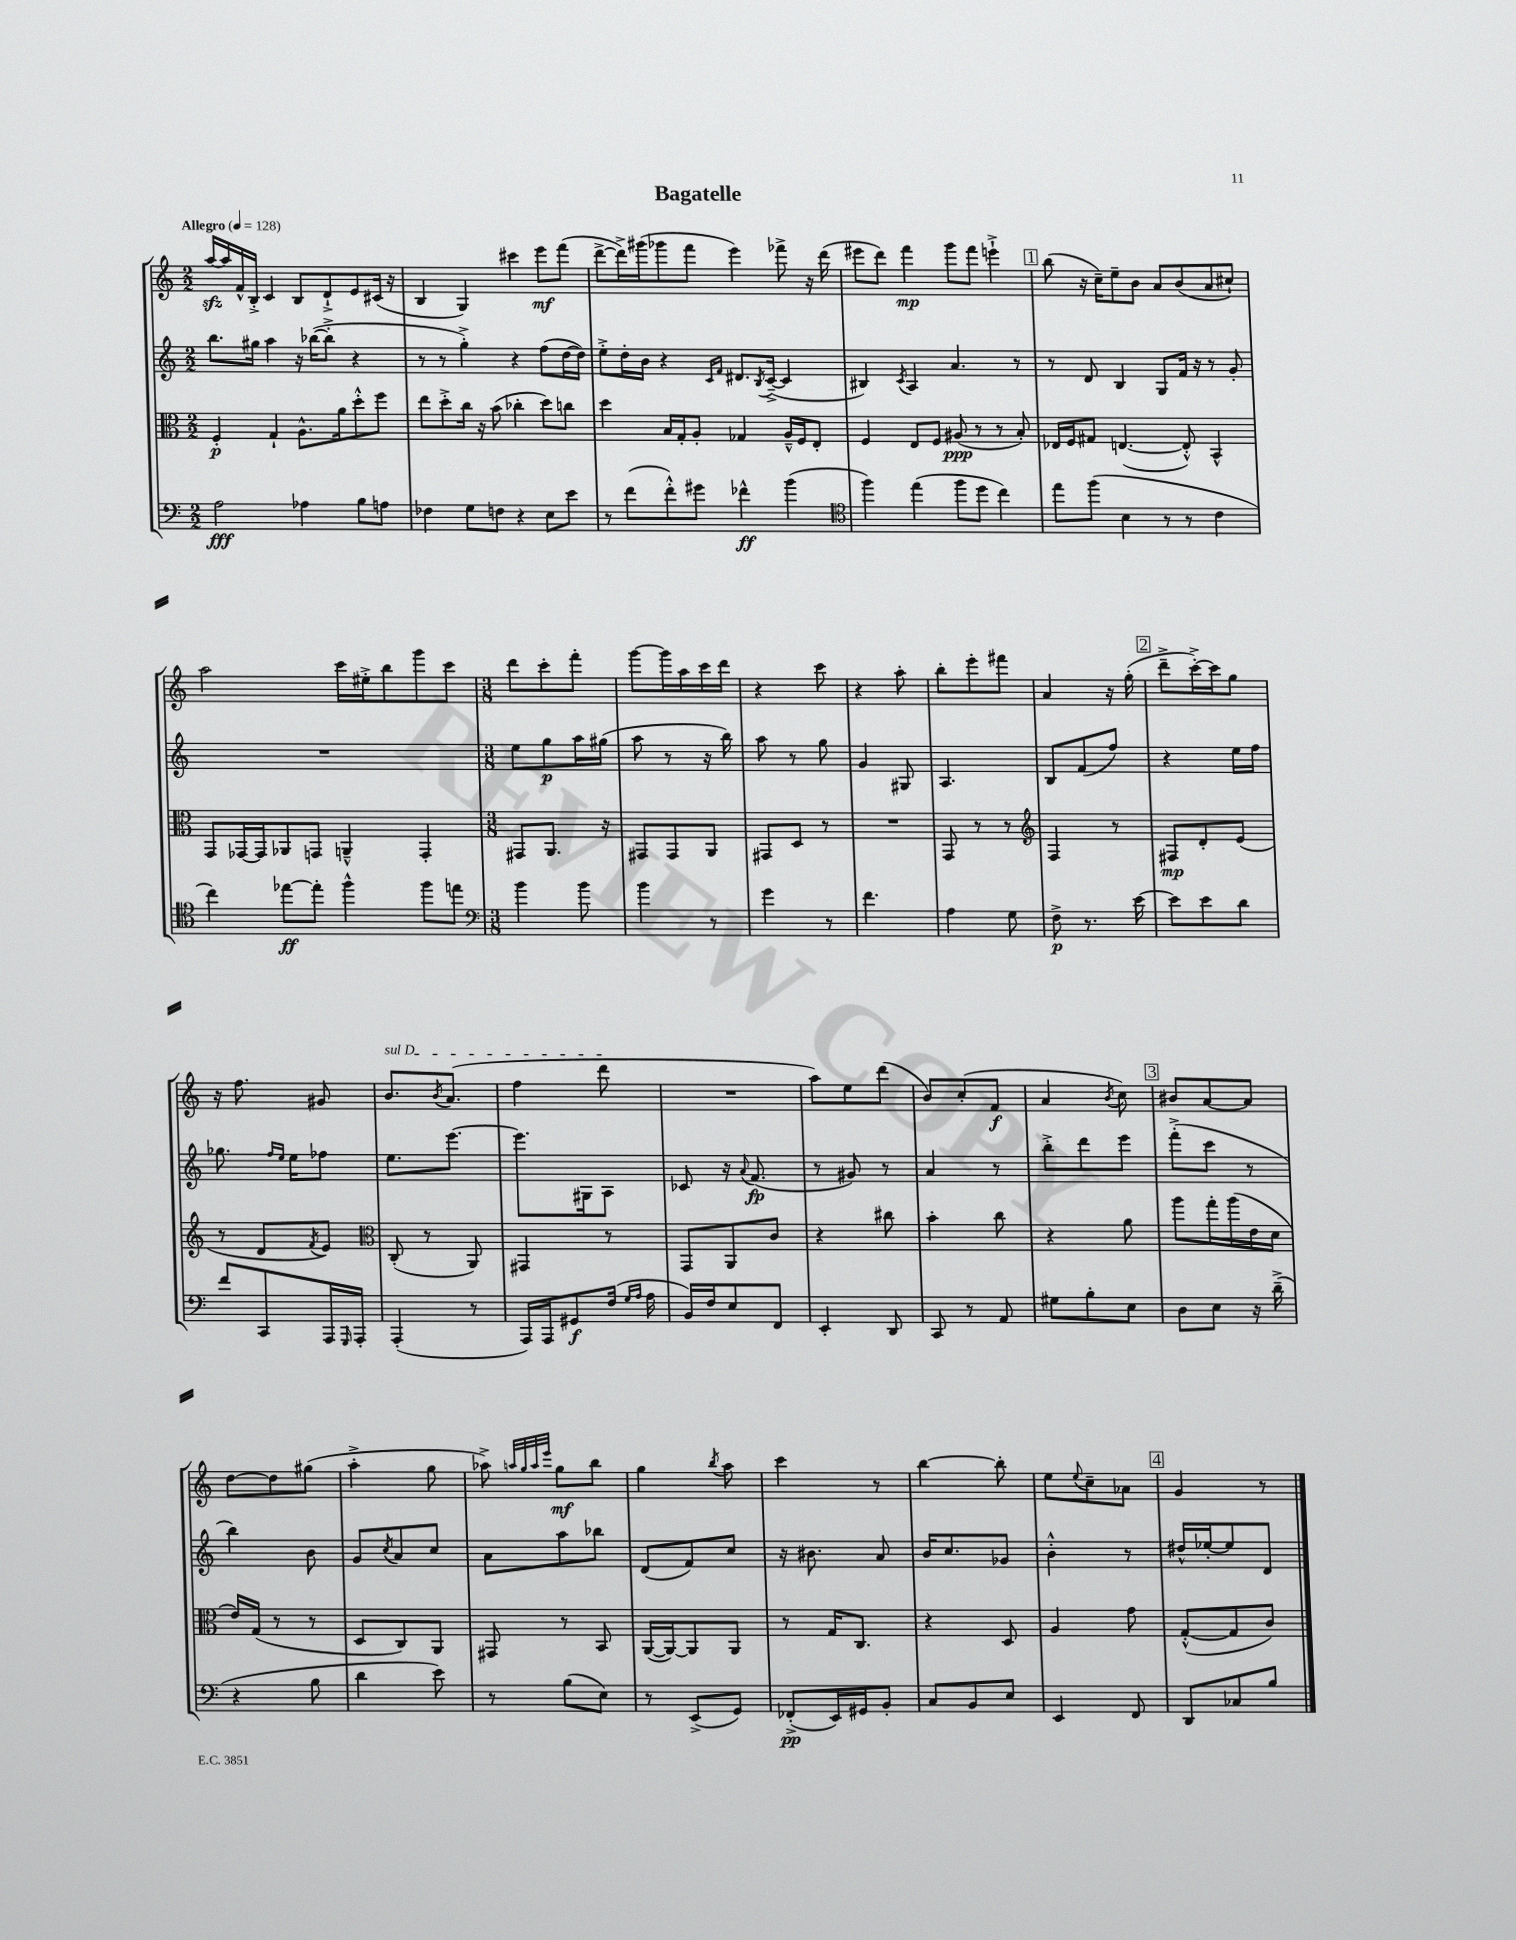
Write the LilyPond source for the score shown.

\header { title = "Bagatelle" }
<<
\new StaffGroup <<
\new Staff = "s0" {
    \clef treble \key c \major \numericTimeSignature \time 2/2 \tempo "Allegro" 4 = 128
    a''16~\sfz a''16 f'16-^ b16-.-> c'4 b8 d'8-!-> e'8 cis'16( r16 |
    b4 g4) cis'''4 e'''8\mf f'''8( |
    d'''8~-> d'''16->) gis'''16( ges'''8 f'''8 e'''4) fes'''8-> r16 d'''16( |
    eis'''8 d'''8) f'''4\mp g'''8 f'''8 e'''4-!-> |
    \mark \markup { \box "1" } b''8( r16 c''16--) e''8-- b'8 a'8 b'8( a'8 cis''8-!) |
    a''2 c'''16 eis''16-.-> b''8 g'''8 c'''8 |
    \numericTimeSignature \time 3/8 d'''8 c'''8-. f'''8-. |
    g'''8~ g'''16 a''16 c'''16 d'''16 |
    r4 c'''8 |
    r4 a''8-. |
    b''8-. e'''8-. fis'''8 |
    a'4 r16 g''16-.( |
    \mark \markup { \box "2" } d'''8---> c'''16~-.->) c'''16 g''8 |
    r16 f''8. gis'8 |
    \once \override TextSpanner.bound-details.left.text = \markup { \italic "sul D" } b'8.\startTextSpan \acciaccatura { b'8 } a'8.( |
    f''4 d'''8\stopTextSpan |
    R4. |
    a''8) e''8 d'''8( |
    b'8) c''8-.( f'8\f |
    a'4 \acciaccatura { b'8 } c''8) |
    \mark \markup { \box "3" } bis'8 a'8~ a'8 |
    d''8~ d''8 gis''8( |
    a''4-.-> g''8 |
    aes''8->) \grace { a''32 g''32 a''32 e'''32 } g''8\mf b''8 |
    g''4 \acciaccatura { b''8 } a''8 |
    c'''4 r8 |
    b''4~ b''8-. |
    e''8 \appoggiatura { e''8 } c''8-- aes'8 |
    \mark \markup { \box "4" } g'4 r8 \bar "|." |
}
\new Staff = "s1" {
    \clef treble \key c \major \numericTimeSignature \time 2/2
    b''8. gis''16 a''4 r16 bes''16~( bes''8-.-> r4 |
    r8 r8 g''4-.->) r4 f''8( d''16~ d''16) |
    e''8-.-> d''16-. b'16 r4 \grace { c'16 f'16 } dis'8. \acciaccatura { b8 } c'16~--->( c'4 |
    bis4) \acciaccatura { c'8 } a4 a'4. r8 |
    \mark \markup { \box "1" } r8 d'8 b4 g8 f'16 r16 r8 g'8-. |
    R1 |
    \numericTimeSignature \time 3/8 e''8 g''8\p a''16 gis''16( |
    a''8 r8 r16 b''16) |
    a''8 r8 g''8 |
    g'4 gis8 |
    a4. |
    b8 f'8( f''8) |
    \mark \markup { \box "2" } r4 e''16 f''16 |
    ges''8. \grace { f''16 e''16 } e''16 fes''8 |
    e''8. e'''8.~ |
    e'''8. gis16 a8 |
    ces'8 r16 \appoggiatura { a'8 } f'8.\fp( |
    r8 gis'8) r8 |
    a'4 r8 |
    b''8-.-> d'''8 e'''8 |
    \mark \markup { \box "3" } f'''8-.->( c'''8 r8 |
    b''4) b'8 |
    g'8 \acciaccatura { c''8 } a'8 c''8 |
    a'8 a''8 bes''8 |
    d'8( f'8) c''8 |
    r16 bis'8. a'8 |
    b'16 c''8. ges'8 |
    b'4-.-^ r8 |
    \mark \markup { \box "4" } dis''16-^ ees''16~-. ees''8 d'8 \bar "|." |
}
\new Staff = "s2" {
    \clef alto \key c \major \numericTimeSignature \time 2/2
    f4-.\p g4-! a8.-^ a'16 d''8-.-^ f''8 |
    e''8 d''8-.-> c''16 r16 b'8( ces''4-. d''8) c''8 |
    d''4 b16 g16-. a8-. ges4 a16---^ f16 e8-. |
    f4 e8 f8 ais8\ppp( r8 r8 b8-.) |
    \mark \markup { \box "1" } ees16 f16 gis8 e4.~( e8-.-^) b,4-^ |
    g,8 ges,16~ ges,16 aes,8 g,8 a,4---^ g,4-. |
    \numericTimeSignature \time 3/8 gis,8 a,8. r16 |
    gis,8 gis,8 a,8 |
    gis,8 d8 r8 |
    R4. |
    g,8 r8 r8 |
    \clef treble f4 r8 |
    \mark \markup { \box "2" } fis8\mp d'8-. e'8( |
    r8 d'8 \acciaccatura { f'8 } e'8) |
    \clef alto c8-.( r8 a,8) |
    gis,4 r8 |
    g,8 a,8 c'8 |
    r4 cis''8 |
    b'4-. c''8 |
    r4 a'8 |
    \mark \markup { \box "3" } a''8 g''16-. a''16( e'16 d'16 |
    e'16) g16( r8 r8 |
    d8 c8) a,8 |
    gis,8 r8 b,8 |
    a,16~( a,16~) a,8 a,8 |
    r8 g16 c8. |
    r4 d8 |
    a4 g'8 |
    \mark \markup { \box "4" } g8~-.-^( g8 c'8) \bar "|." |
}
\new Staff = "s3" {
    \clef bass \key c \major \numericTimeSignature \time 2/2
    a2\fff aes4 b8 a8 |
    fes4 g8 f8 r4 e8 e'8 |
    r8 f'8( f'8-.-^) gis'8 fes'4-^\ff b'4( |
    \clef tenor f''4) e''4( f''8 d''8 c''4) |
    \mark \markup { \box "1" } e''8 f''8( b4 r8 r8 c'4 |
    c''4) ees''8~\ff ees''8-. f''4-^ f''8 e''8 |
    \numericTimeSignature \time 3/8 \clef bass b'4 b'8 |
    b'4 r8 |
    g'4 r8 |
    f'4. |
    a4 g8 |
    f8->\p r8. e'16~ |
    \mark \markup { \box "2" } e'8 e'8 d'8 |
    f'8 c,8 a,,16 \grace { g,,16 } a,,16-. |
    a,,4-.( r8 |
    a,,16) a,,16 gis,8\f f16( \grace { g16 a16 } a16 |
    b,16) f16 e8 f,8 |
    e,4-. d,8 |
    c,8 r8 a,8 |
    gis8 b8-. e8 |
    \mark \markup { \box "3" } d8 e8 r16 d'16--->( |
    r4 b8 |
    d'4 e'8) |
    r8 b8( e8) |
    r8 e,8->( g,8) |
    fes,8-.->\pp( e,16) gis,16 b,8-. |
    c8 b,8 e8 |
    e,4 f,8 |
    \mark \markup { \box "4" } d,8 ces8 b8 \bar "|." |
}
>>
>>
\layout { \context { \Score \remove "Bar_number_engraver" } }
